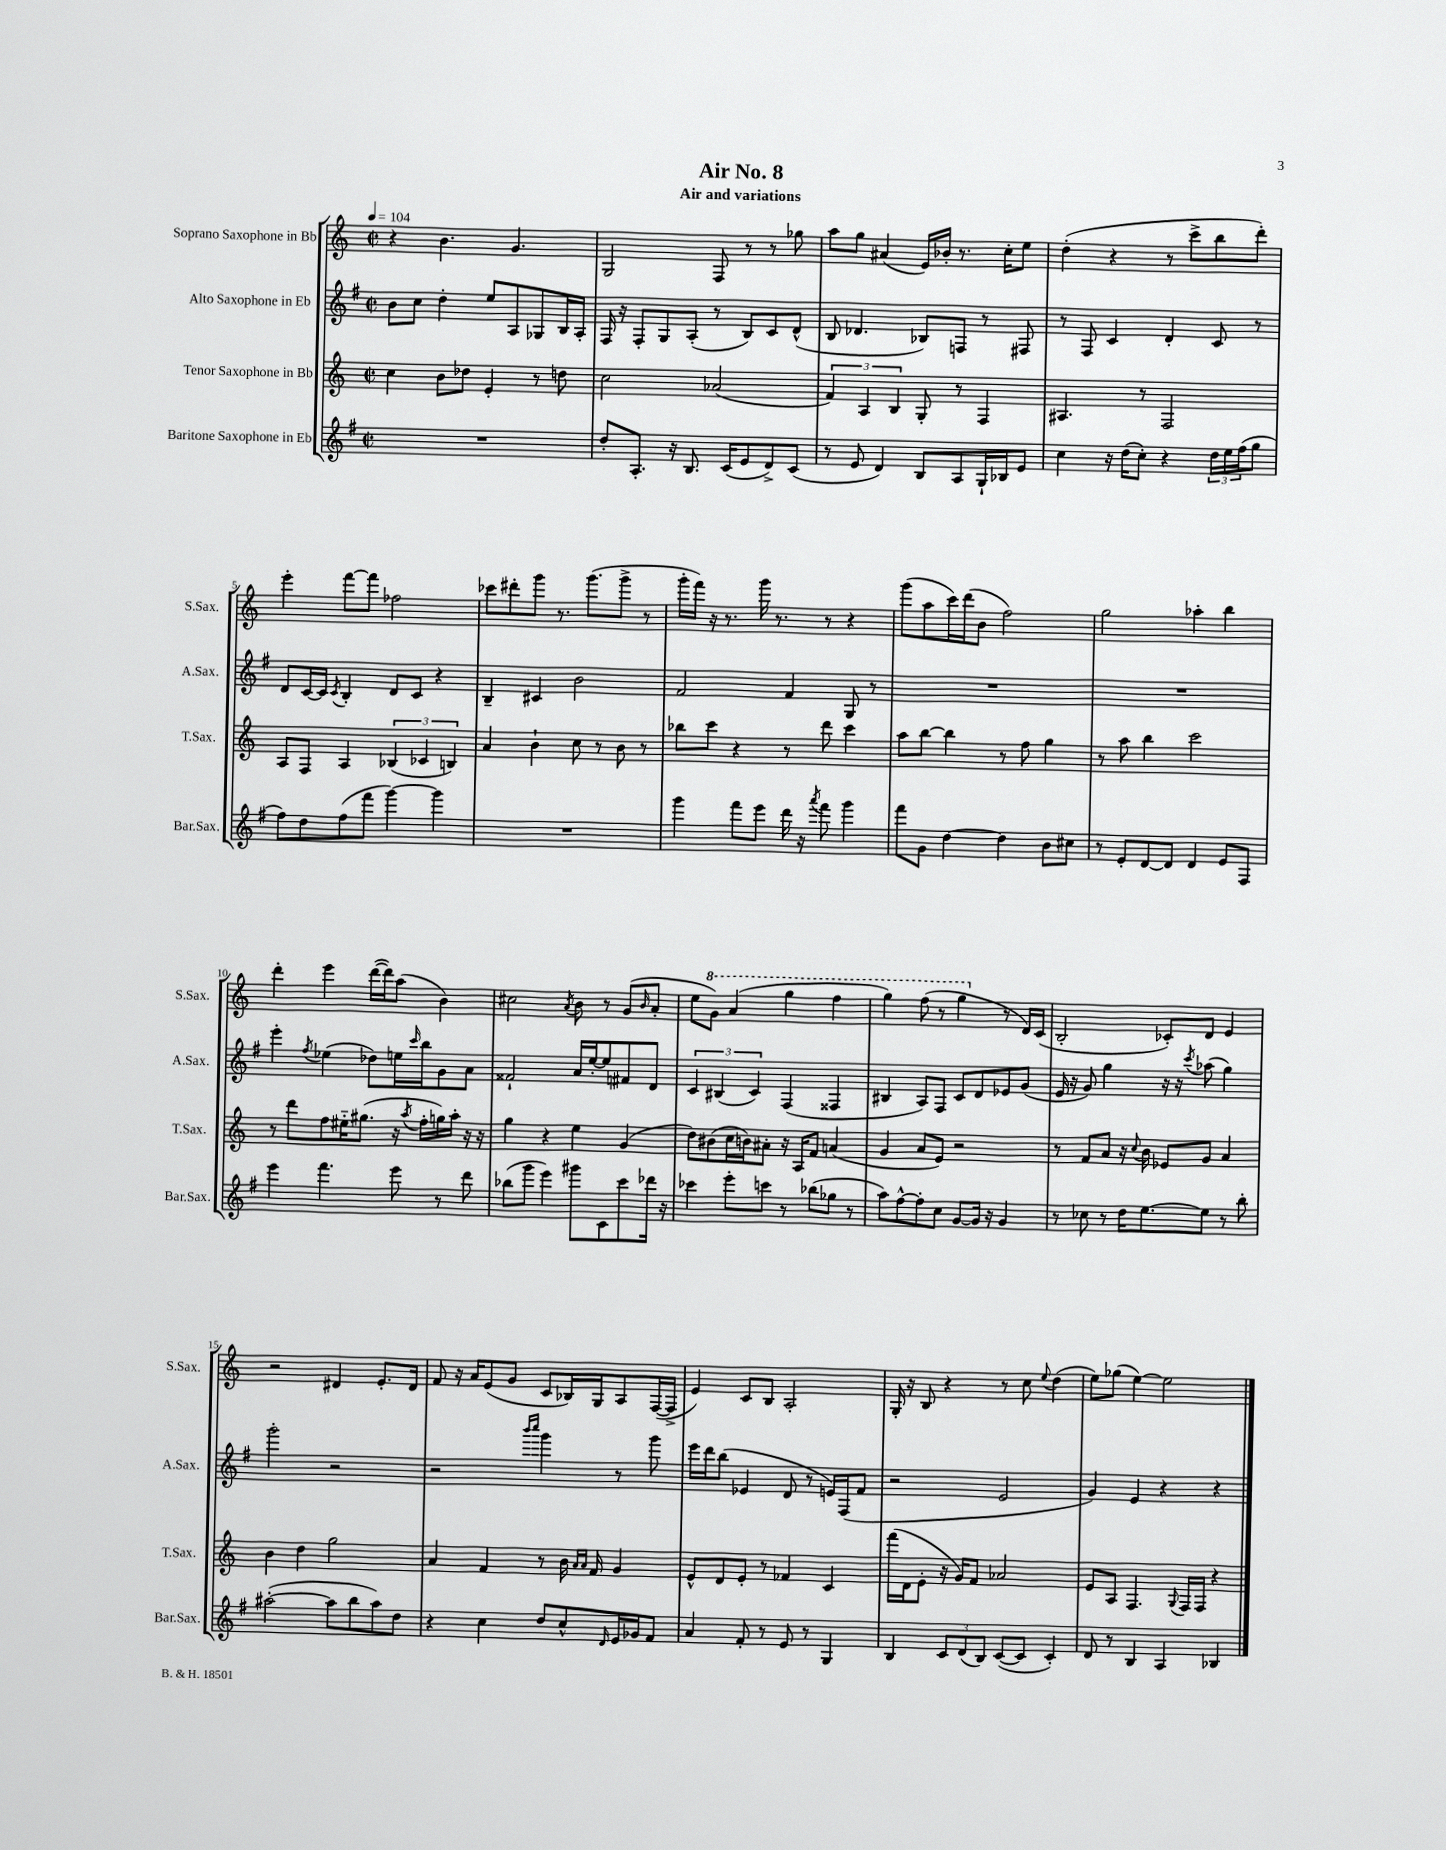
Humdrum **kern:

**kern	**kern	**kern	**kern
*part4	*part3	*part2	*part1
*staff4	*staff3	*staff2	*staff1
*I"Baritone Saxophone in Eb	*I"Tenor Saxophone in Bb	*I"Alto Saxophone in Eb	*I"Soprano Saxophone in Bb
*I'Bar.Sax.	*I'T.Sax.	*I'A.Sax.	*I'S.Sax.
*clefG2	*clefG2	*clefG2	*clefG2
*k[f#]	*k[]	*k[f#]	*k[]
*M2/2	*M2/2	*M2/2	*M2/2
*met(c|)	*met(c|)	*met(c|)	*met(c|)
*MM104	*MM104	*MM104	*MM104
=1	=1	=1	=1
1r	4cc\	8b\L	4r
.	.	8cc\J	.
.	8b\L	4dd'\	4.b\
.	8dd-X\J	.	.
.	4e'/	8ee/L	.
.	.	8A/	4.g/
.	8r	8G-X/	.
.	8ddn\	16B/L	.
.	.	16A'/JJ	.
=2	=2	=2	=2
8dd'/L	2cc\	16F#/	2G/
.	.	16r	.
8.A'/J	.	8F#'/L	.
.	.	8G/	.
16r	.	.	.
8.B/	.	(8A'/J	.
.	(2a-X/	8r	8F/
(16c/KL	.	.	.
8e/	.	8B/L)	8r
8d^/)	.	8c/	8r
(8c/J	.	(8d^^/J	8gg-X\
=3	=3	=3	=3
8r	6f/)	8B/	8aa\L
8e/	.	4.d-X/	8gg\J
.	6A/	.	.
4d/)	.	.	(4a#X/
.	6B/	.	.
8B/L	8G'/	8B-X/L)	16e/LL)
.	.	.	16b-X'/JJ
8A/	8r	8Fn/J	8.r
16G`/L	4F/	8r	.
16B-X/J	.	.	16cc'\KL
8e/J	.	8F#X/	8ee\J
=4	=4	=4	=4
4cc\	4.A#X/	8r	(4dd'\
.	.	8F#/	.
16r	.	4c/	4r
(16dd\KL	.	.	.
8cc'\J)	8r	.	.
4r	2F/	4d'/	8r
.	.	.	8ccc^\L
24dd\LL	.	8c/	8bb\
24ee\	.	.	.
(24ff#\J	.	.	.
8gg\J	.	8r	8ddd'\J)
!!LO:LB:g=z
=5	=5	=5	=5
8ff#\L)	8A/L	8d/L	4eee'\
8dd\	8F/J	[16c/L	.
.	.	16c/JJ]	.
.	.	8qc/	.
(8ff#\	4A/	4B'/	[8fff\L
8fff#\J	.	.	8fff\J]
[4ggg\)	(6B-X/	8d/L	2ff-X\
.	.	8c/J	.
.	6c-X/	.	.
4ggg\]	.	4r	.
.	6Bn/)	.	.
=6	=6	=6	=6
1r	4a/	4B~/	8ccc-X\L
.	.	.	8ddd#X'\
.	4b`\	4c#X/	8ggg\J
.	.	.	8.r
.	8cc\	2b\	.
.	.	.	(8.ggg\L
.	8r	.	.
.	8b\	.	8ggg^\J
.	8r	.	8r
=7	=7	=7	=7
4ggg\	8bb-X\L	2f#/	16ggg'\LL
.	.	.	16fff\JJ)
.	8ccc\J	.	16r
.	.	.	8.r
8fff#\L	4r	.	.
8eee\J	.	.	16ggg\
.	.	.	8.r
16ddd\	8r	4f#/	.
16r	.	.	.
8qaaa/	.	.	.
8fff#\	8ddd\	.	8r
4ggg\	4ccc\	8G/	4r
.	.	8r	.
=8	=8	=8	=8
8fff#\L	8aa\L	1r	(8ggg\L
8g\J	[8bb\J	.	8aa\
[4dd\	4bb\]	.	16ccc\L)
.	.	.	(16ddd\J
.	.	.	8b\J
4dd\]	8r	.	2ff\)
.	8ff\	.	.
8b\L	4gg\	.	.
8cc#X\J	.	.	.
=9	=9	=9	=9
8r	8r	1r	2gg\
8e'/L	8aa\	.	.
[8d/	4bb\	.	.
8d/J]	.	.	.
4d/	2ccc\	.	4aa-X'\
8e/L	.	.	4bb\
8F#/J	.	.	.
!!LO:LB:g=z
=10	=10	=10	=10
4eee\	8r	4eee'\	4ddd'\
.	8ddd\L	.	.
.	.	8qff#/	.
4.fff#\	8ff\	(4ee-X\	4eee\
.	16ee#X\K	.	.
.	(8.gg#X\J	.	.
.	.	8dd-X\L)	([16ddd\LL
.	.	.	16ddd\J])
8eee\	16r	16een\L	(8aa\J
.	8qaa/	16qqccc/	.
.	16ff'\LL	16bb\J	.
8r	16ggn\)	8g\	4b\)
.	16aa'\JJ	.	.
8ddd\	16r	8a\J	.
.	16r	.	.
=11	=11	=11	=11
(8bb-X\L	4gg\	2f##X`/	2cc#X\
8ggg\J	.	.	.
4eee\)	4r	.	.
.	.	.	8qa/
8ggg#X\L	4ee\	16a/LL	8b\
.	.	[16ee'/J	.
8c\	.	8ee/]	8r
8ccc\	(4g/	8f#X/	(8g/L
.	.	.	16qqb/
16ddd-X\Jk	.	8d/J	8a'/J
16r	.	.	.
=12	=12	=12	=12
4ccc-X\	8dd\L)	6c/	8ee\L
*	*	*	*8va
.	(8b#X\	.	8gg\J)
.	.	(6B#X/	.
8eee'\L	16cc\L	.	(4aa/
.	16bn\J)	.	.
.	.	6c/)	.
8cccn\J	8a#X'\J	.	.
8r	16r	(4F#/	4ggg\
.	16A/KL	.	.
(8bb-X\L	8f/J	.	.
8gg-X\J	(4an/	4F##X/	4fff\
8r	.	.	.
=13	=13	=13	=13
8aa\L)	4g/	4B#X/	4ggg\)
[8ff#^^\	.	.	.
8ff#'\]	8a/L	8A/L)	(8fff\
8cc\J	8e/J)	8F#/J	8r
[8g/L	2r	8c/L	4ggg\
16g/Jk]	.	8d/	.
16r	.	.	.
*	*	*	*X8va
4g/	.	8e-X/	8r
.	.	(8g/J	16d/LL)
.	.	.	(16c/JJ
=14	=14	=14	=14
8r	8r	16e/	2B'/
.	.	16r	.
8cc-X\	8f/L	8g/)	.
8r	8a/J	4gg\	.
16dd\KL	16r	.	.
.	8qqcc/	.	.
[8.ee\	16b\	.	.
.	8e-X/L	16r	8c-X'/L)
.	.	16r	.
.	.	8qccc/	.
8ee\J]	8g/J	(8aa-X\	8d/J
8r	4a/	4gg\)	4e/
8bb'\	.	.	.
!!LO:LB:g=z
=15	=15	=15	=15
([2aa#X'\	4b\	2ggg'\	2r
.	4dd\	.	.
8aa#\L]	2gg\	2r	4d#X/
8bb\	.	.	.
8aa#\)	.	.	8.e'/L
8dd\J	.	.	.
.	.	.	16d#/Jk
=16	=16	=16	=16
4r	4a/	2r	8f/
.	.	.	16r
.	.	.	16a/KL
4cc\	4f/	.	(8e/
.	.	.	8g/J
.	.	16qqbbb/LL	.
.	.	16qqcccc/JJ	.
8dd/L	8r	4ggg\	8c/L
8cc^^/	16b\	.	16B-X/L)
.	16qqa/LL	.	.
.	16qqa/JJ	.	.
.	16f/	.	16G/J
16qqd/	.	.	.
16e/L	4g/	8r	8A/
16g-X/J	.	.	.
8f#/J	.	8ggg\	([16F/L
.	.	.	16F^/JJ]
=17	=17	=17	=17
4a/	8e^^/L	16eee\LL	4e/)
.	.	16ddd\J	.
.	8d/	(8bb\J	.
8f#'/	8e'/J	4e-X/	8c/L
8r	8r	.	8B/J
8e/	4f-X/	8d/	2A'/
8r	.	8r	.
4G/	4c/	16en/LL)	.
.	.	(16F#/J	.
.	.	8f#/J	.
=18	=18	=18	=18
4B/	(16fff\LL	2r	16G'/
.	16d\J	.	16r
.	8e'\J	.	8B/
12c/L	16r	.	4r
.	16g/KL)	.	.
(12d/	.	.	.
.	8f/J	.	.
12B/J)	.	.	.
([8c/L	2a-X/	2e/	8r
8c/J]	.	.	8cc\
.	.	.	8qqee/
4c'/)	.	.	(4dd\
=19	=19	=19	=19
8d/	8e/L	4g/)	8ee\L)
8r	8A/J	.	(8gg-X\J
4B/	4.F/	4e/	[4ee\)
4A/	.	4r	2ee\]
.	8qqG/	.	.
.	16F/LL	.	.
.	16F/JJ	.	.
4B-X/	4r	4r	.
==	==	==	==
*-	*-	*-	*-
